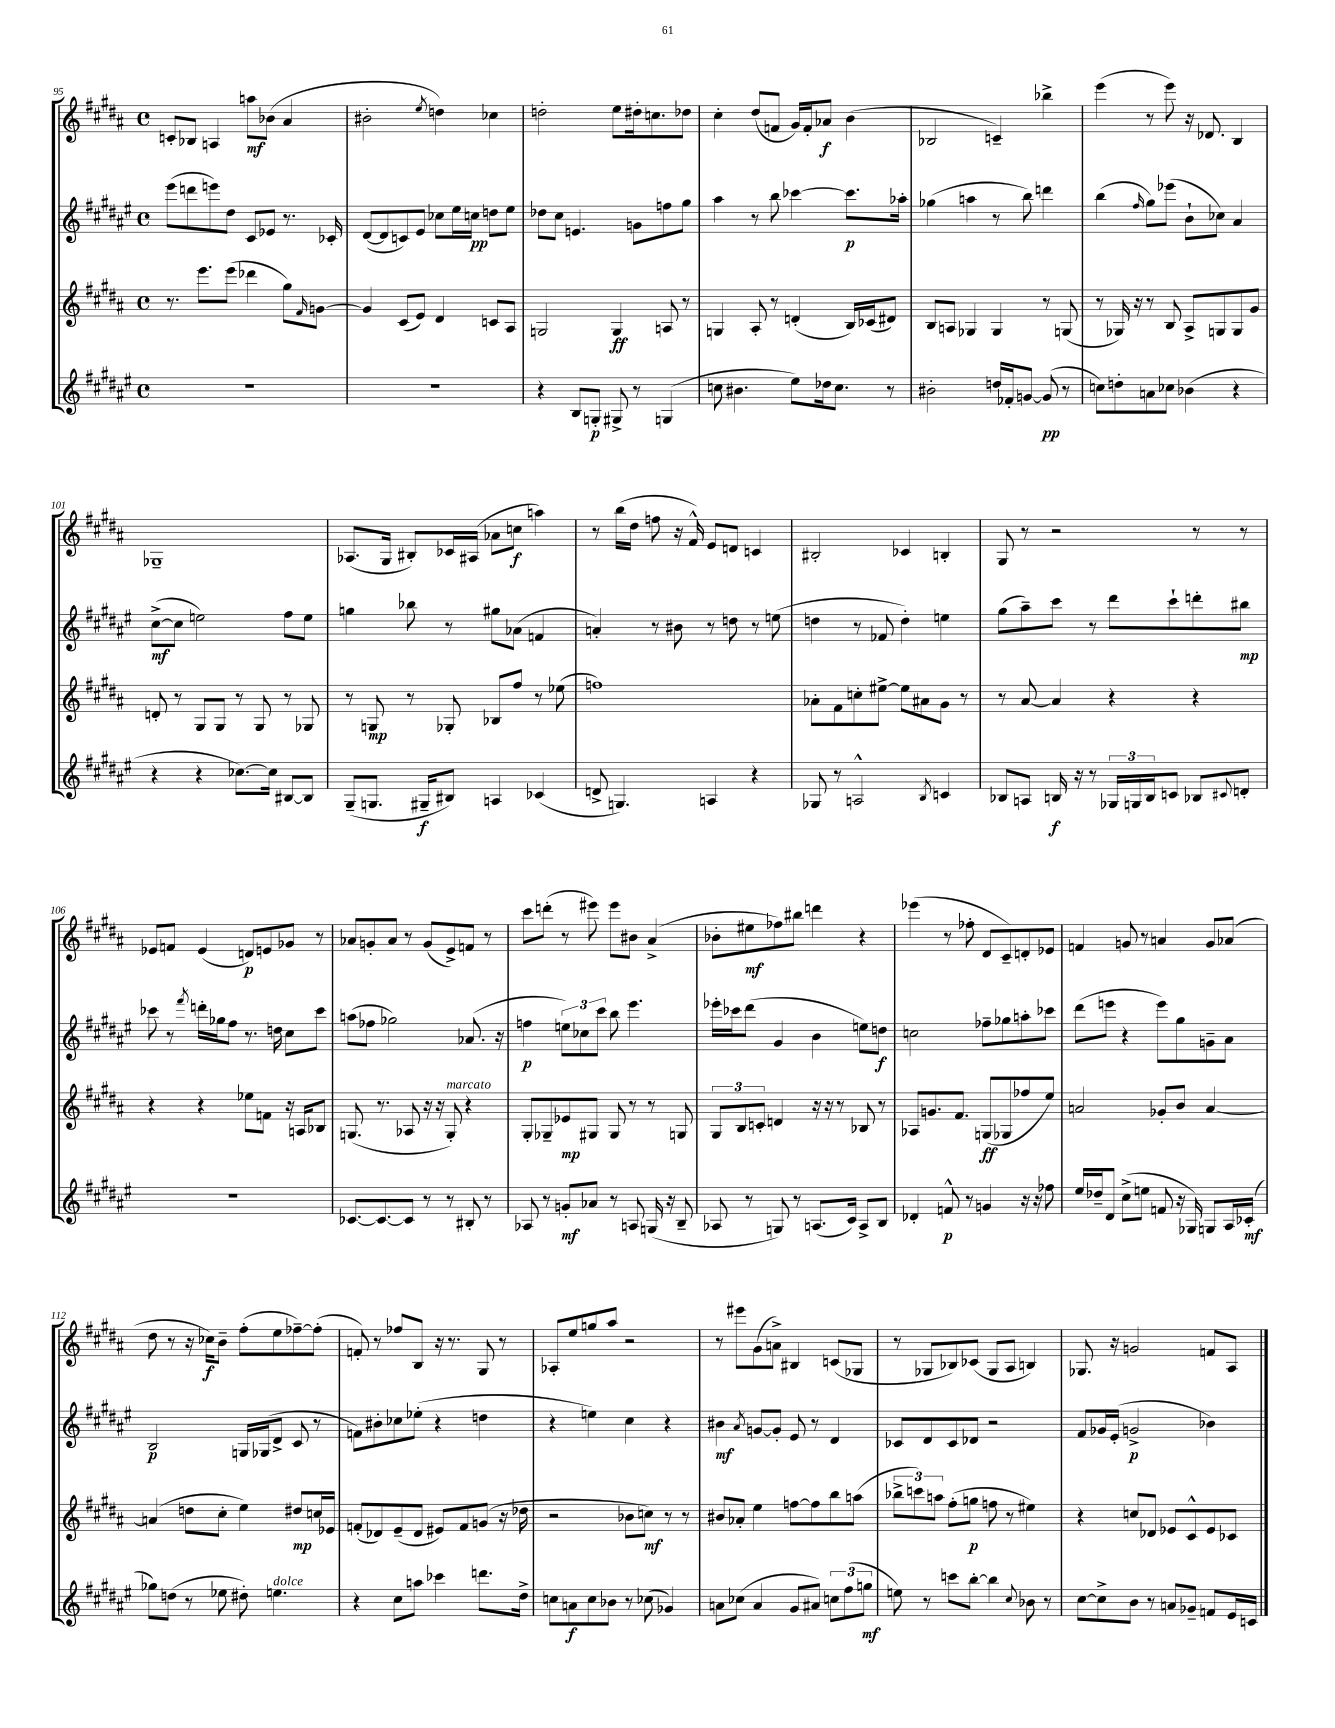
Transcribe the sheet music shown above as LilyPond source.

<<
\new StaffGroup <<
\new Staff = "s0" {
    \clef treble \key b \major \defaultTimeSignature \time 4/4
    c'8-. bes8 a4 a''8\mf bes'8( ais'4 |
    bis'2-. \acciaccatura { e''8 } d''4) ces''4 |
    d''2-. e''8 dis''16-. c''8. des''8 |
    cis''4-. dis''8( f'8 gis'16) f'16-. aes'8\f b'4( |
    bes2 c'4--) bes''4-> |
    e'''4( r8 e'''8) r16 des'8. b4 |
    ges1-- |
    aes8.( gis16 bis8-.) ces'16 ais16( aes'8 c''8\f a''4) |
    r8 b''16( dis''16 f''8 r16 fis'16-^) e'8 d'8 c'4 |
    bis2-. ces'4 b4-. |
    gis8 r8 r2 r8 r8 |
    ees'8 f'8 ees'4( d'8\p) e'8 ges'8 r8 |
    aes'8 g'8-. aes'8 r8 g'8( e'8->) f'8 r8 |
    cis'''8 d'''8-.( r8 eis'''8) eis'''8 bis'8 ais'4->( |
    bes'8-. eis''8\mf fes''8) bis''8 d'''4 r4 |
    ees'''4( r8 fes''8-. dis'8 cis'8--) d'8-. ees'8 |
    f'4 g'8 r8 a'4 g'8 aes'8( |
    dis''8 r8 r16 ces''16\f) b'8-- fis''8-.( e''8 fes''8~--) fes''8-.( |
    f'8-.) r8 fes''8 b8 r16 r8. gis8 r8 |
    aes8-. e''8 g''8 ais''8 r2 |
    r8 eis'''8 gis'8( a'8->) bis4 c'8( ges8 |
    r8 ges8 bes8) ces'8( ges8 ais8 b4) |
    ges8. r16 g'2 f'8 ais8 \bar "|." |
}
\new Staff = "s1" {
    \clef treble \key fis \major \defaultTimeSignature \time 4/4
    eis'''8( d'''8 e'''8) dis''8 cis'8 ees'8 r8. ces'16-. |
    dis'8~( dis'8 c'8) eis'8 ces''8 eis''16 c''16\pp d''8 eis''8 |
    des''8 cis''8 e'4. g'8 f''8 gis''8 |
    ais''4 r8 b''8 ces'''4~ ces'''8.\p aes''16-. |
    ges''4( a''4 r8 b''8) d'''4 |
    b''4( \grace { fis''16 } gis''8) ees'''8( b'8-! ces''8) ais'4 |
    cis''8~->\mf( cis''8 e''2) fis''8 e''8 |
    g''4 bes''8 r8 gis''8 aes'8( f'4 |
    a'4-.) r8 bis'8 r8 d''8 r8 e''8( |
    d''4 r8 fes'8 d''4-.) e''4 |
    gis''8( ais''8--) cis'''8 r8 dis'''8 cis'''8-! d'''8-. bis''8\mp |
    ces'''8 r8 \acciaccatura { fis'''8 } d'''16-. ges''16 fis''8 r8. d''16 cis''8 ces'''8 |
    a''8( fes''8 ges''2) aes'8.( r16 |
    f''4\p \tuplet 3/2 { e''8) ces''8 cis'''8 } b''8 eis'''4. |
    ees'''16-. ces'''16 dis'''8( gis'4 b'4 e''8) d''8\f |
    c''2 fes''8-- ges''8 a''8-. ces'''8 |
    dis'''8( e'''8 r4 e'''8) gis''8 g'8-- ais'8 |
    b2\p g16 ges16( dis'8-> cis'8 r8 |
    f'8) bis'8-. ces''8 ees''8-.( r4 d''4 |
    r4 e''4) cis''4 r4 |
    bis'4\mf \acciaccatura { ais'8 } g'8~ g'8-. eis'8 r8 dis'4 |
    ces'8 dis'8 ces'8 des'8 r2 |
    fis'8 ges'16 eis'16-.( g'2->\p bes'4) \bar "|." |
}
\new Staff = "s2" {
    \clef treble \key b \major \defaultTimeSignature \time 4/4
    r8. e'''8. e'''8( des'''4 gis''8) \grace { fis'16 } g'8~ |
    g'4 cis'8( e'8) dis'4 c'8 ais8 |
    g2 g4\ff a8 r8 |
    g4 ais8-. r8 d'4-.( b16) ces'16( dis'8) |
    b8 a8 ges4 ges4 r8 g8( |
    r8 ges16) r16 r8 b8 ais8-> g8 g8 gis'8 |
    d'8-. r8 gis8 gis8 r8 gis8 r8 ges8 |
    r8 g8\mp r8 ges8-. bes8 fis''8 r8 ees''8( |
    f''1) |
    aes'8-. fis'8 c''8-. eis''8~-> eis''8 ais'8 gis'8 r8 |
    r8 ais'8~ ais'4 r4 r4 |
    r4 r4 ees''8 f'8 r16 a16 bes8 |
    g8.( r8. aes8 r16 r16 g8-.^\markup { \italic "marcato" }) r4 |
    gis8-. ges8-- ees'8\mp gis8 gis8 r8 r8 g8 |
    \tuplet 3/2 { gis8 b8 c'8-. } d'4 r16 r16 r8 bes8 r8 |
    aes8 g'8. fis'8. g8\ff( ges8 fes''8 e''8) |
    a'2 ges'8-. b'8 a'4~ |
    a'4( d''8 cis''8-. e''4) dis''8\mp c''16 ees'16 |
    f'8-.( des'8) e'8--( des'8 eis'8) f'8 g'8( r16 des''16 |
    r2 bes'8 c''8\mf) r8 r8 |
    bis'8 aes'8-. e''4 f''8~ f''8 b''8 a''8( |
    \tuplet 3/2 { bes''8-> c'''8) a''8 } fis''8-.( g''8\p f''8 r8 eis''4) |
    r4 c''8 des'8 ees'8 cis'8-^ ees'8 ces'8 \bar "|." |
}
\new Staff = "s3" {
    \clef treble \key fis \major \defaultTimeSignature \time 4/4
    R1 |
    R1 |
    r4 b8 g8-.\p gis8-> r8 g4( |
    c''8 bis'4. eis''8) des''16 c''8. r8 |
    bis'2-. d''16 fes'16-. g'8~ g'8\pp( r8 |
    c''8) d''8-. a'8 ces''8 bes'4( r4 |
    r4 r4 ces''8.~) ces''16 bis8~ bis8 |
    gis8--( g8. gis16--\f bis8) a4 ces'4( |
    d'8-> g4.) a4 r4 |
    ges8 r8 a2-^ \acciaccatura { b8 } c'4 |
    bes8 a8 b16\f r16 r8 \tuplet 3/2 { ges16 g16 b16 } c'8 bes8 \appoggiatura { cis'8 } d'8-. |
    r1 |
    ces'8.~ ces'8.~ ces'8 r8 r8 bis8-. r8 |
    aes8 r8 g'8-.\mf aes'8 r8 a8 g16( r16 b8-- |
    aes8 r8 g8) r8 a8.( cis'16) a8-> b8 |
    des'4-. f'8-^\p r8 g'4 r16 r16 fes''8 |
    eis''16 des''16-- dis'8 cis''8->( e''8 f'8 r16 ges16) g8 ais16 ces'16-.\mf( |
    ges''8) d''8( r8 ees''8 dis''8-.) e''4.^\markup { \italic "dolce" } |
    r4 cis''8 a''8 ces'''4 d'''8. dis''16-> |
    c''8 a'8\f c''8 bes'8 r8 ces''8( ges'4) |
    a'8 ces''8( a'4 gis'8 ais'8) \tuplet 3/2 { c''8 fis''8( g''8\mf } |
    e''8) r8 c'''8 b''8~-. b''4 \appoggiatura { cis''8 } bes'8 r8 |
    cis''8~ cis''8-> b'8 r8 a'8 ges'8-- f'8 eis'16 c'16 \bar "|." |
}
>>
>>
\layout { \context { \Score currentBarNumber = #95 } }
